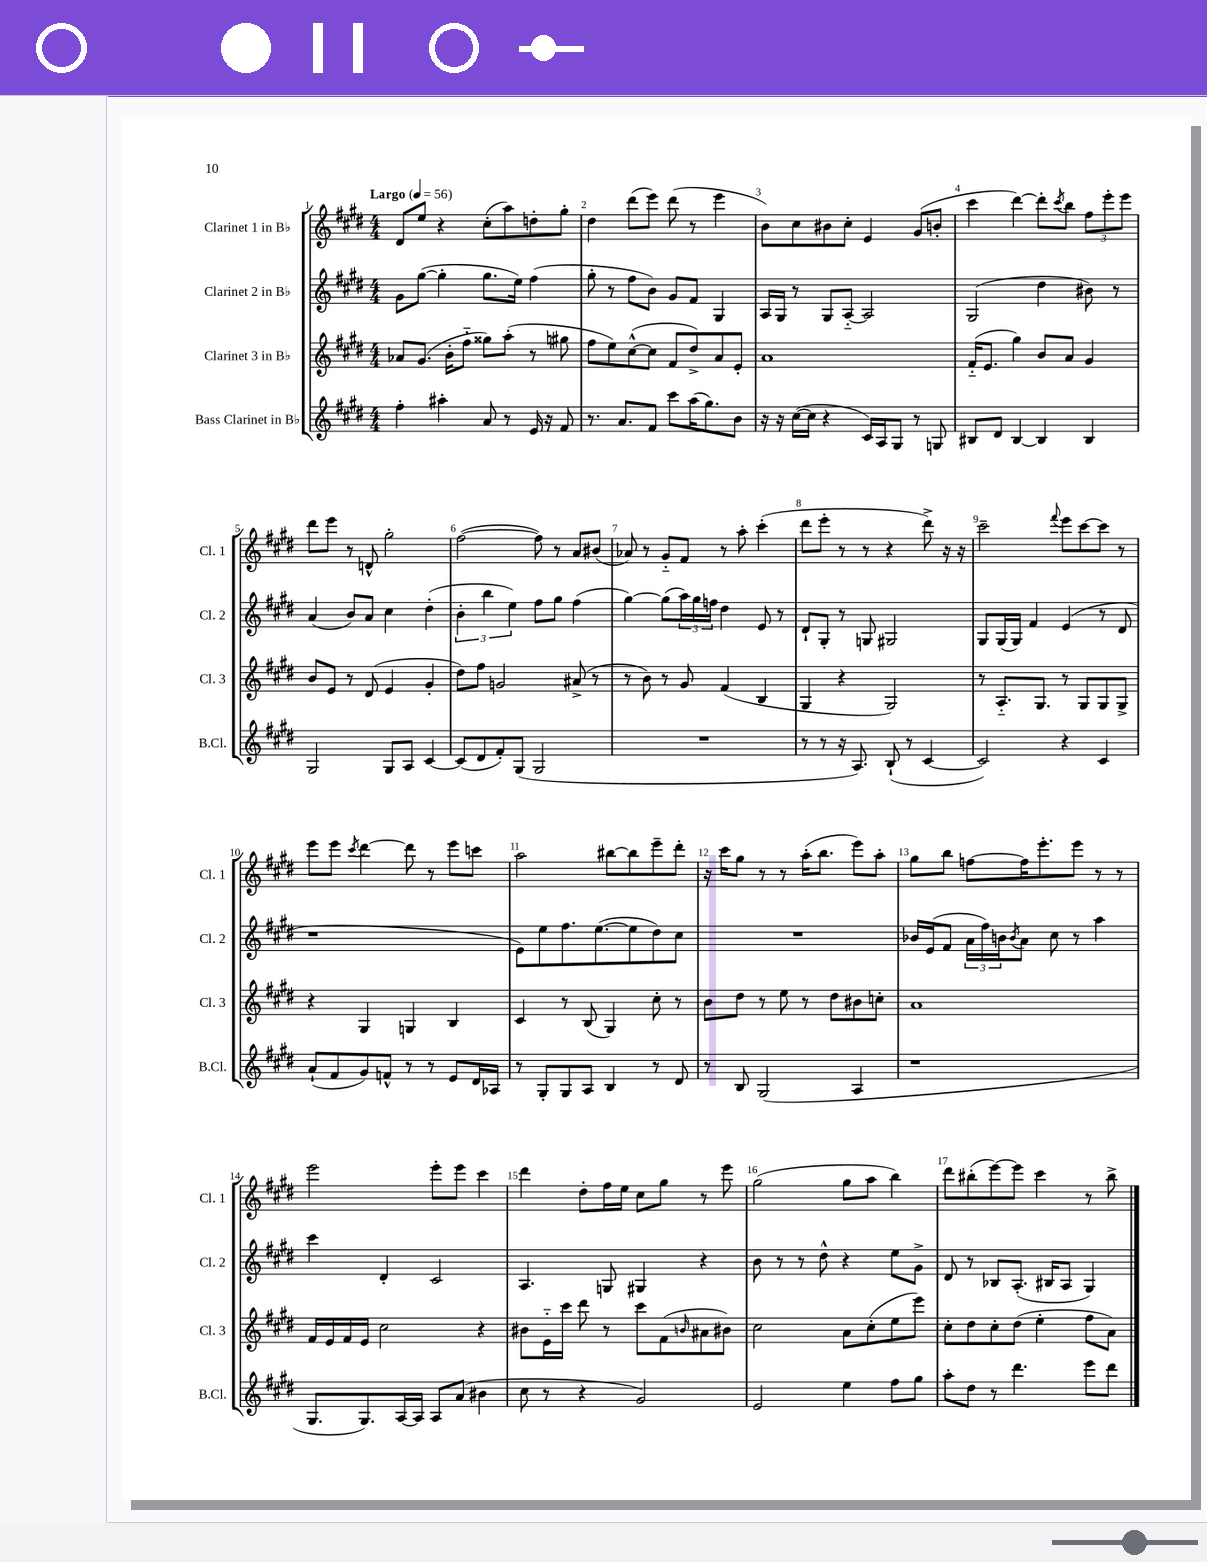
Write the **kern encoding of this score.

**kern	**kern	**kern	**kern
*staff4	*staff3	*staff2	*staff1
*clefG2	*clefG2	*clefG2	*clefG2
*k[f#c#g#d#]	*k[f#c#g#d#]	*k[f#c#g#d#]	*k[f#c#g#d#]
*M4/4	*M4/4	*M4/4	*M4/4
*MM56	*MM56	*MM56	*MM56
4ff#'	8a-	8g#	8d#
.	(8.g#	([8gg#	8ee
4aa#'	.	4gg#']	4r
.	16b'	.	.
.	8ff#'~	.	.
8a	8gg##)	8.gg#	(8cc#'
8r	(8aa'	.	8aa)
.	.	16ee)	.
16e	8r	(4ff#	8dd'
16r	.	.	.
8f#	8gg#	.	8gg#'
=	=	=	=
8.r	8ff#	8gg#'	4dd#
.	8ee)	8r	.
8.a	.	.	.
.	([8cc#^^	8ff#	(8ddd#
8f#	8cc#]	8b)	8eee)
8ccc#	8f#	8g#	(8ddd#
(16aa	8dd#^)	8f#	8r
8.gg#)	.	.	.
.	8a	4G#	4eee
8b	8e'	.	.
=	=	=	=
16r	1a	16A	8b)
16r	.	16G#	.
([16cc#	.	8r	8cc#
16cc#]	.	.	.
4r	.	8G#	8b#
.	.	[8A'~	8cc#'
16c#)	.	2A]	4e
16A	.	.	.
8G#	.	.	.
8r	.	.	(8g#
8G	.	.	8b'
=	=	=	=
8B#	(16f#'~	(2G#	4ccc#
.	8.e	.	.
8d#	.	.	.
[4B#	4gg#)	.	[4ddd#)
4B#]	8b	4dd#	8ddd#']
.	.	.	8qccc#
.	8a	.	8bb
4B#	4g#	8b#)	12ff#
.	.	.	12eee'
.	.	8r	.
.	.	.	12eee
=	=	=	=
2G#	8b	(4a	8ddd#
.	8e	.	8eee
.	8r	8b)	8r
.	(8d#	8a	8d^^
8G#	4e	4cc#	2gg#'
8A	.	.	.
[4c#	4g#'	(4dd#'	.
=	=	=	=
(8c#]	8dd#)	6b'	([2ff#
8d#	8ff#	.	.
.	.	6bb	.
8f#')	2g	.	.
.	.	6ee)	.
(8G#	.	.	.
2G#	.	8ff#	8ff#])
.	.	8gg#	8r
.	(8a#^	(4ff#	8a
.	8r	.	(8b#
=	=	=	=
1r	8r	[4gg#)	8a-)
.	8b)	.	8r
.	8r	(8gg#]	8g#'~
.	8g#	24aa)	8f#
.	.	24gg#	.
.	.	24ff	.
.	(4f#	4dd#	8r
.	.	.	8aa'
.	4B	8e	(4ccc#'
.	.	8r	.
=	=	=	=
8r	4G#	8d#`	8ddd#
8r	.	8G#'	8eee'
16r	4r	8r	8r
8.A)	.	.	.
.	.	8G	8r
(8B`	2G#)	2G#	4r
8r	.	.	.
[4c#	.	.	8ddd#^)
.	.	.	16r
.	.	.	16r
=	=	=	=
2c#])	8r	8G#	2ccc#~
.	8.A'~	(16G#	.
.	.	16G#)	.
.	.	4f#	.
.	8.G#	.	.
.	.	.	8qqfff#
4r	8r	(4e	8eee
.	8G#	.	[8ccc#
4c#	8G#	8r	8ccc#]
.	8G#^	8d#	8r
=	=	=	=
(8a`	4r	1r	8eee
8f#	.	.	8eee
.	.	.	8qccc#
8g#)	4G#	.	[4ddd#
8f^^	.	.	.
8r	4G	.	8ddd#]
8r	.	.	8r
8e	4B	.	8eee
16d#	.	.	8ccc
16A-	.	.	.
=	=	=	=
8r	4c#	8e)	2aa
8G#'	.	8ee	.
8G#	8r	8.ff#	.
8A	(8B	.	.
.	.	([8.ee	.
4B	4G#)	.	[8bb#
.	.	8ee]	8bb#]
8r	8cc#'	8dd#)	8eee~
8d#	8r	8cc#	8ddd#'
=	=	=	=
8r	8b	1r	16r
.	.	.	16ccc#
8B	8dd#	.	8gg#
(2G#	8r	.	8r
.	8ee	.	8r
.	8r	.	(16aa'
.	.	.	8.bb
.	8dd#	.	.
4A	8b#	.	8eee)
.	8cc'	.	8aa'
=	=	=	=
1r	1a	16b-	8gg#
.	.	(16e	.
.	.	8f#	8bb
.	.	24a	[8ff
.	.	24ff#)	.
.	.	24b	.
.	.	8qb	.
.	.	8a	16ff]
.	.	.	8.eee'
.	.	8cc#	.
.	.	8r	8eee
.	.	4aa	8r
.	.	.	8r
=	=	=	=
8.G#	16f#	4ccc#	2eee
.	16e	.	.
.	16f#	.	.
8.G#)	16e	.	.
.	2cc#	4d#'	.
[16A	.	.	.
16A]	.	.	.
8A	.	2c#	8eee'
(8a	.	.	8eee
4b#	4r	.	4ccc#
=	=	=	=
8cc#	8b#	4.A	4ddd#
8r	16e'~	.	.
.	16ccc#	.	.
4r	8ddd#	.	8dd#'
.	8r	8G	16ff#
.	.	.	16ee
2g#)	8ccc#	4G#	8cc#
.	(8f#	.	8gg#
.	16qqb	.	.
.	8a#	4r	8r
.	8b#)	.	8eee
=	=	=	=
2e	2cc#	8b	(2gg#
.	.	8r	.
.	.	8r	.
.	.	8dd#^^	.
4ee	8a	4r	8gg#
.	(8cc#'	.	8aa
8ff#	8ee	8ee	4bb)
8gg#	8eee)	8g#^	.
=	=	=	=
8aa'	8cc#'	8d#	8ddd#
8dd#	8dd#	8r	(8bb#'
8r	8cc#'	8B-	[8eee)
4.ddd#	(8dd#	(8.A'	8eee]
.	4ee'	.	4ccc#
.	.	16B#	.
.	.	8A	.
8eee	8ff#	4G#)	8r
8ddd#	8a)	.	8bb#^
==	==	==	==
*-	*-	*-	*-
